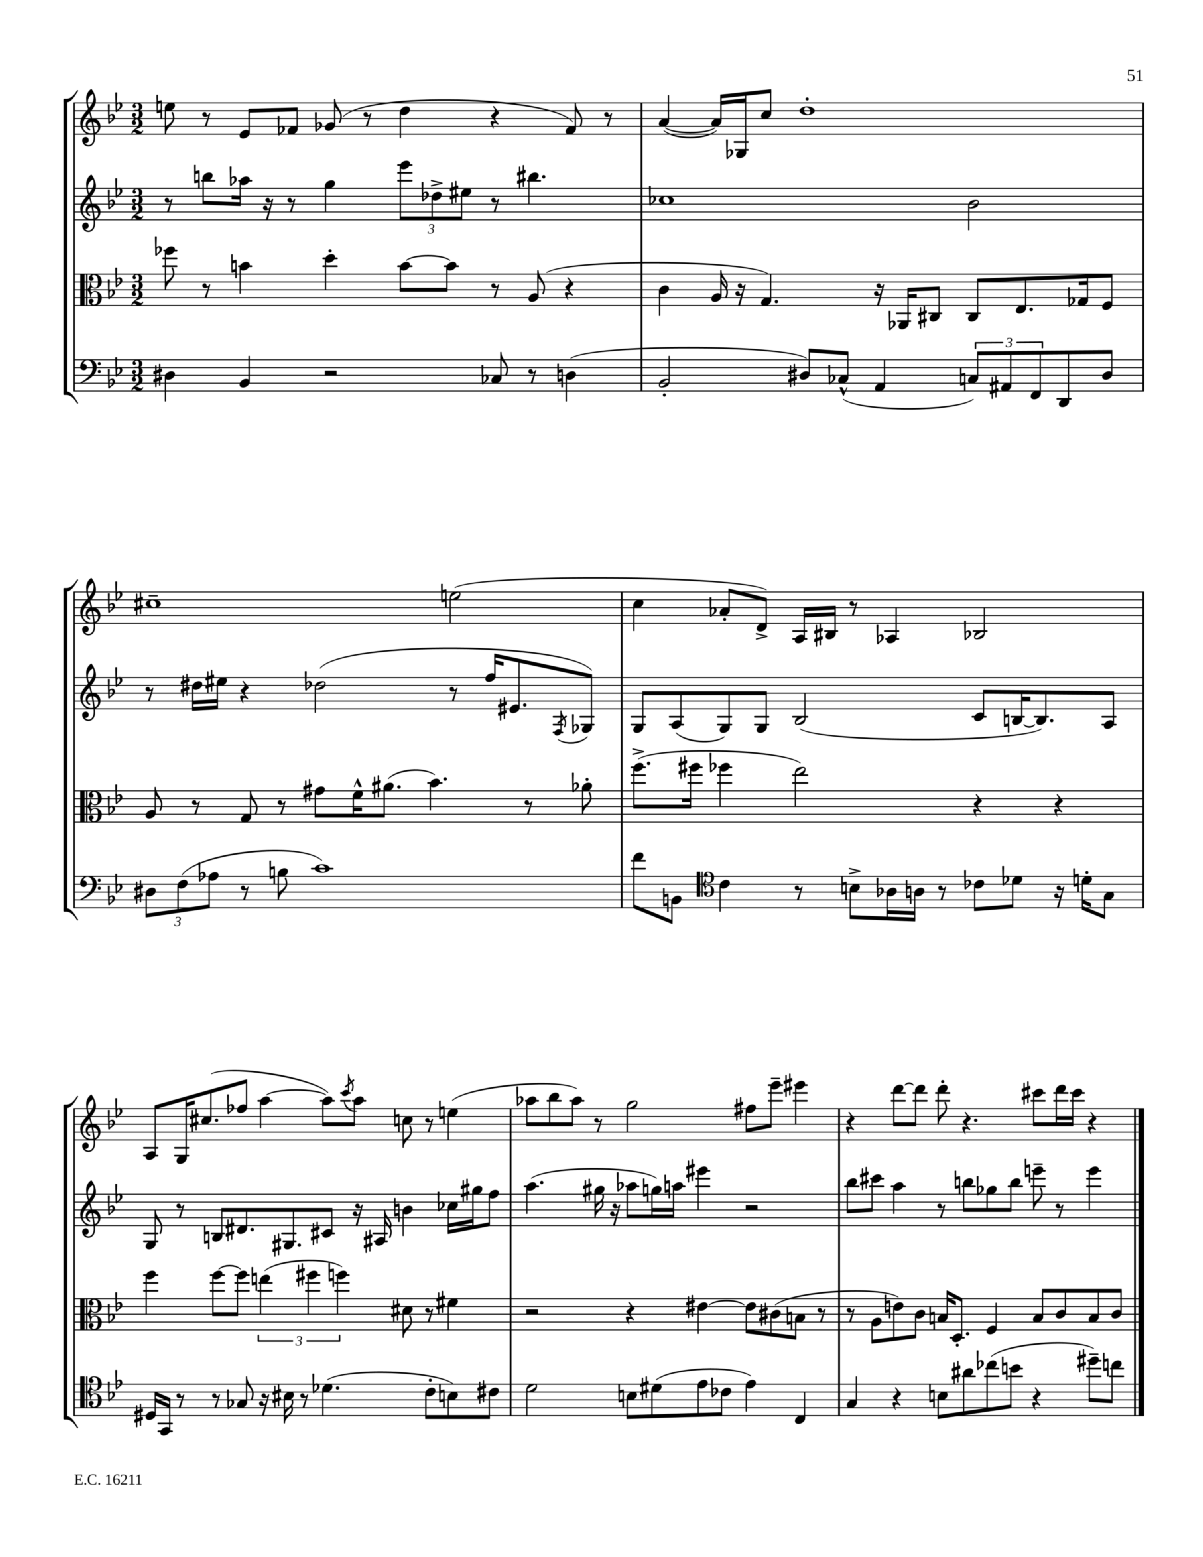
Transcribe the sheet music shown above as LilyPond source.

<<
\new StaffGroup <<
\new Staff = "s0" {
    \clef treble \key bes \major \numericTimeSignature \time 3/2
    e''8 r8 ees'8 fes'8 ges'8( r8 d''4 r4 fes'8) r8 |
    a'4~( a'16) ges16 c''8 d''1-. |
    cis''1-- e''2( |
    c''4 aes'8-. d'8->) a16 bis16 r8 aes4 bes2 |
    a8 g16 cis''8.( fes''8 a''4~ a''8) \acciaccatura { c'''8 } a''8 c''8 r8 e''4( |
    aes''8 bes''8 aes''8) r8 g''2 fis''8 ees'''8-- eis'''4 |
    r4 d'''8~ d'''8 d'''8-. r4. cis'''8 d'''16 cis'''16 r4 \bar "|." |
}
\new Staff = "s1" {
    \clef treble \key bes \major \numericTimeSignature \time 3/2
    r8 b''8 aes''16 r16 r8 g''4 \tuplet 3/2 { ees'''8 des''8-> eis''8 } r8 bis''4. |
    ces''1 bes'2 |
    r8 dis''16 eis''16 r4 des''2( r8 f''16 eis'8. \acciaccatura { f8 } ges8) |
    g8 a8( g8) g8 bes2( c'8 b16~ b8.) a8 |
    g8 r8 b8 dis'8. gis8. cis'8 r16 ais16 b'4 ces''16 gis''16 f''8 |
    a''4.( gis''16 r16 aes''8 g''16) a''16 eis'''4 r2 |
    bes''8 cis'''8 a''4 r8 b''8 ges''8 b''8 e'''8-- r8 e'''4 \bar "|." |
}
\new Staff = "s2" {
    \clef alto \key bes \major \numericTimeSignature \time 3/2
    fes''8 r8 b'4 d''4-. b'8~ b'8 r8 a8( r4 |
    c'4 a16 r16 g4.) r16 aes,16 cis8 cis8 ees8. ges16 f8 |
    a8 r8 g8 r8 gis'8 f'16-^ ais'8.( bes'4.) r8 aes'8-. |
    f''8.->( fis''16 fes''4 ees''2) r4 r4 |
    f''4 f''8~ f''8 \tuplet 3/2 { e''4( fis''4 f''4) } dis'8 r8 fis'4 |
    r2 r4 eis'4~ eis'8 cis'8( b8 r8 |
    r8 a8 e'8) c'8 b16 d8.-. f4 b8 c'8 b8 c'8 \bar "|." |
}
\new Staff = "s3" {
    \clef bass \key bes \major \numericTimeSignature \time 3/2
    dis4 bes,4 r2 ces8 r8 d4( |
    bes,2-. dis8) ces8-^( a,4 \tuplet 3/2 { c8) ais,8 f,8 } d,8 dis8 |
    \tuplet 3/2 { dis8 f8( aes8 } r8 b8 c'1) |
    f'8 b,8 \clef tenor c'4 r8 b8-> aes16 a16 r8 ces'8 des'8 r16 d'16-. g8 |
    dis16 g,16 r8 r8 ges8 r16 bis16 r8 des'4.( c'8-. b8) cis'8 |
    d'2 b8 dis'8( ees'8 ces'8 ees'4) c4 |
    g4 r4 b8 ais'8 ces''8( b'8 r4 dis''8--) c''8 \bar "|." |
}
>>
>>
\layout { \context { \Score \remove "Bar_number_engraver" } }
